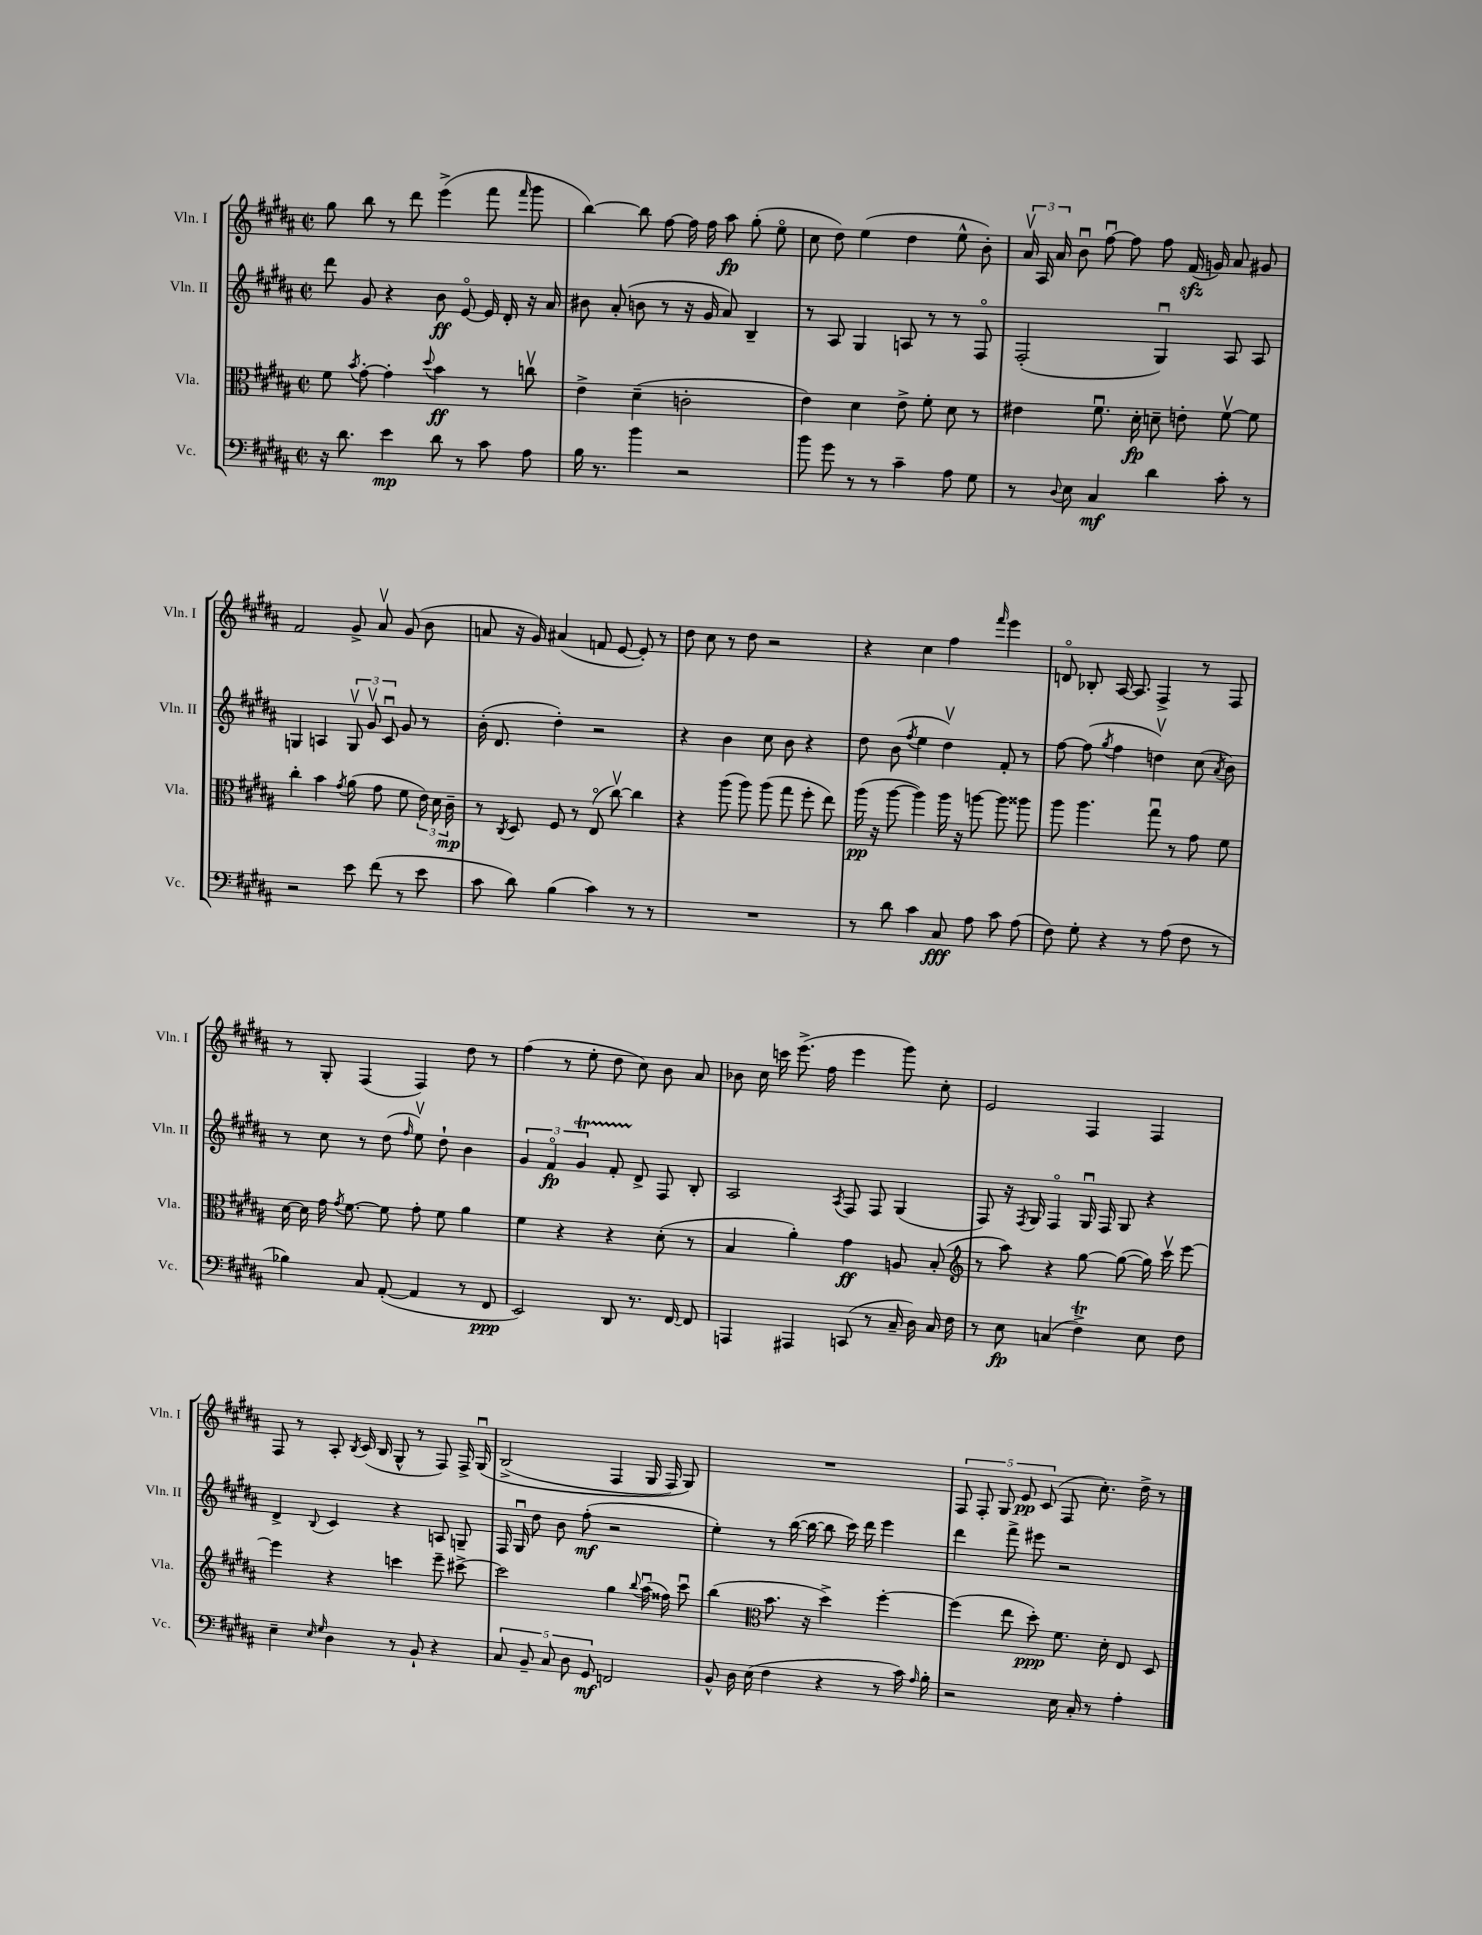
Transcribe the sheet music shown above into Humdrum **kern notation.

**kern	**kern	**kern	**kern
*staff4	*staff3	*staff2	*staff1
*clefF4	*clefC3	*clefG2	*clefG2
*k[f#c#g#d#a#]	*k[f#c#g#d#a#]	*k[f#c#g#d#a#]	*k[f#c#g#d#a#]
*M2/2	*M2/2	*M2/2	*M2/2
*met(c|)	*met(c|)	*met(c|)	*met(c|)
16r	8f#	8ddd#	8gg#
8.d#	.	.	.
.	8qb	.	.
.	[8g#'	8g#	8bb
4e	4g#']	4r	8r
.	.	.	8ddd#
.	8qqdd#	.	.
8d#	4b	8b	(4eee^
8r	.	[8eo	.
8c#	8r	16e]	8fff#
.	.	16d#'	.
.	.	.	16qqfff#
8A#	8ccv	16r	8ggg#
.	.	16a#	.
=	=	=	=
16B	4e^	8b#	[4bb)
8.r	.	.	.
.	.	(8a#'	.
4b	(4d#~	8b	8bb]
.	.	8r	[8ff#
2r	2c'	16r	16ff#]
.	.	16g#	16ff#
.	.	8a#)	8aa#
.	.	4B~	(8gg#'
.	.	.	8eeo
=	=	=	=
8b	4e)	8r	8cc#
8g#	.	8A#	8dd#)
8r	4d#	4G#	(4ee
8r	.	.	.
4c#~	8e^	8A	4dd#
.	8f#'	8r	.
8A#	8d#	8r	8ee^^
8G#	8r	8F#o	8b')
=	=	=	=
8r	4e#	(2F#'	24a#v
.	.	.	24A#
.	.	.	24a#
8qqD#	.	.	.
8E	.	.	8bu
4C#	8.f#u	.	[8ff#u
.	.	.	8ff#]
.	16d#'	.	.
4d#	8d~	4G#u)	8ff#
.	8e'	.	(16f#
.	.	.	16g)
8c#'	[8f#v	8A#	8a#
8r	8f#]	8A#	8g#
=	=	=	=
2r	4cc#'	4G	2f#
.	4b	4A	.
.	8qg#	.	.
8e	(8a#	12Gv	8g#^
.	.	12g#v	.
(8f#	8g#	.	8a#v
.	.	12c#u	.
8r	8f#	8g#	(8g#
8e	24e)	8r	8b
.	24d#	.	.
.	24c#~	.	.
=	=	=	=
8c#	8r	(16b'	8a
.	.	8.d#	.
.	8qC#	.	.
8d#)	8D#	.	16r
.	.	.	16g#)
(4B	8F#	4dd#')	(4a#
.	8r	.	.
4c#)	(8Eo	2r	8f
.	[8cc#v)	.	[8e
8r	4cc#]	.	8e'])
8r	.	.	8r
=	=	=	=
1r	4r	4r	8dd#
.	.	.	8cc#
.	(8aa#	4b	8r
.	8aa#)	.	8dd#
.	(8aa#	8cc#	2r
.	8gg#	8b	.
.	8ff#'	4r	.
.	8ee)	.	.
=	=	=	=
8r	(16aa#	8dd#	4r
.	16r	.	.
8d#	[8aa#	(8b	.
.	.	8qff#	.
4c#	4aa#])	4ee	4cc#
8C#	16aa#	4dd#v)	4ff#
.	16r	.	.
8A#	[8aa	.	.
.	.	.	16qqfff#
8c#	8aa]	8f#'	4eee
(8A#	8aa##	8r	.
=	=	=	=
8F#)	8aa#	[8ff#	8do
8G#'	4.aa#	(8ff#]	8B-'
.	.	8qgg#	.
4r	.	4ff#	[16A#
.	.	.	8.A#]
8r	8gg#u	4ddv)	4F#^
(8A#	8r	.	.
8F#	8g#	(8cc#	8r
.	.	8qa#	.
8r	8f#	8b)	8F#
=	=	=	=
4B-)	[16d#	8r	8r
.	16d#]	.	.
.	16g#	8cc#	8G#'
.	8qg#	.	.
.	[8.f#	.	.
8C#	.	8r	(4F#
([8AA#'	8f#]	(8dd#	.
.	.	16qqff#	.
4AA#]	8g#'	8eev)	4F#)
.	8f#	8dd#`	.
8r	4a#	4b	8dd#
8FF#	.	.	8r
=	=	=	=
2EE)	4f#	6g#	(4ff#
.	.	6f#o	.
.	4r	.	8r
.	.	6g#	.
.	.	.	8ee'
8DD#	4r	8f#'	8dd#
8.r	.	8d#^	8cc#)
.	(8d#'	8F#	8b
[16FF#	.	.	.
8FF#]	8r	8B'	8a#
=	=	=	=
4AAA	4B	2A#	8b-
.	.	.	16cc#
.	.	.	16ccc
4AAA#	4a#')	.	(8.eee^
.	.	.	16ff#
.	.	8qA#	.
(8CC	4g#	8F#	4eee
8r	.	8F#	.
16C#~	8A	(4G#	8ggg#)
16D#)	.	.	.
16C#	(8B'	.	8cc#'
16F#	.	.	.
=	=	=	=
*	*clefG2	*	*
8r	8r	8F#)	2e
8E	8aa#)	16r	.
.	.	8qF#	.
.	.	16G#	.
(4C	4r	4F#o	.
4F#^)	[8gg#	16G#u	4F#
.	.	16F#	.
.	(8gg#_	8G#	.
8E	16gg#])	4r	4F#
.	16ccc#v	.	.
8F#	[8eee	.	.
=	=	=	=
4E~	4eee]	4d#^	8F#
.	.	.	8r
16qqE	.	.	.
16qqG#	.	8qqB	.
4D#	4r	4c#	8A#'
.	.	.	8qB
.	.	.	(16c#
.	.	.	16B
8r	4ccc	4r	8G#^^
8BB`	.	.	8r
4r	8eee~	8A	8F#)
.	[8ccc#^	8G~	16F#^
.	.	.	&(16G#u
=	=	=	=
10C#	2ccc#]	16F#	(2B^
.	.	16G#u	.
10BB~	.	.	.
.	.	8dd#	.
10C#	.	.	.
.	.	8b	.
10D#	.	.	.
.	.	(8ff#'	.
10GG#	.	.	.
2FF	4gg#	2r	4F#
.	8qqbb	.	.
.	(16aa#u	.	16G#
.	16ff##)	.	16F#)
.	8ccc#u	.	8G#&)
=	=	=	=
8BB^^	(4bb	4ee')	1r
16D#	.	.	.
(16E	.	.	.
*	*clefC3	*	*
4F#	8.b	8r	.
.	.	([16bb	.
.	16r	16bb_	.
4r	4dd#^)	8bb]	.
.	.	16ccc#)	.
.	.	16ddd#	.
8r	[4ff#'	4eee	.
16c#)	.	.	.
16qqA#	.	.	.
16B'	.	.	.
=	=	=	=
2r	(4ff#]	4ddd#	10F#
.	.	.	10F#'
.	.	.	10G#
.	8ee	8fff#^	.
.	.	.	10e
.	8dd#')	8eee#	.
.	.	.	(10c#
16E	8.f#	2r	8F#
16C#'	.	.	.
8r	.	.	8.cc#')
.	16d#'	.	.
4A#'	8E	.	.
.	.	.	16dd#^
.	8D#	.	8r
==	==	==	==
*-	*-	*-	*-
